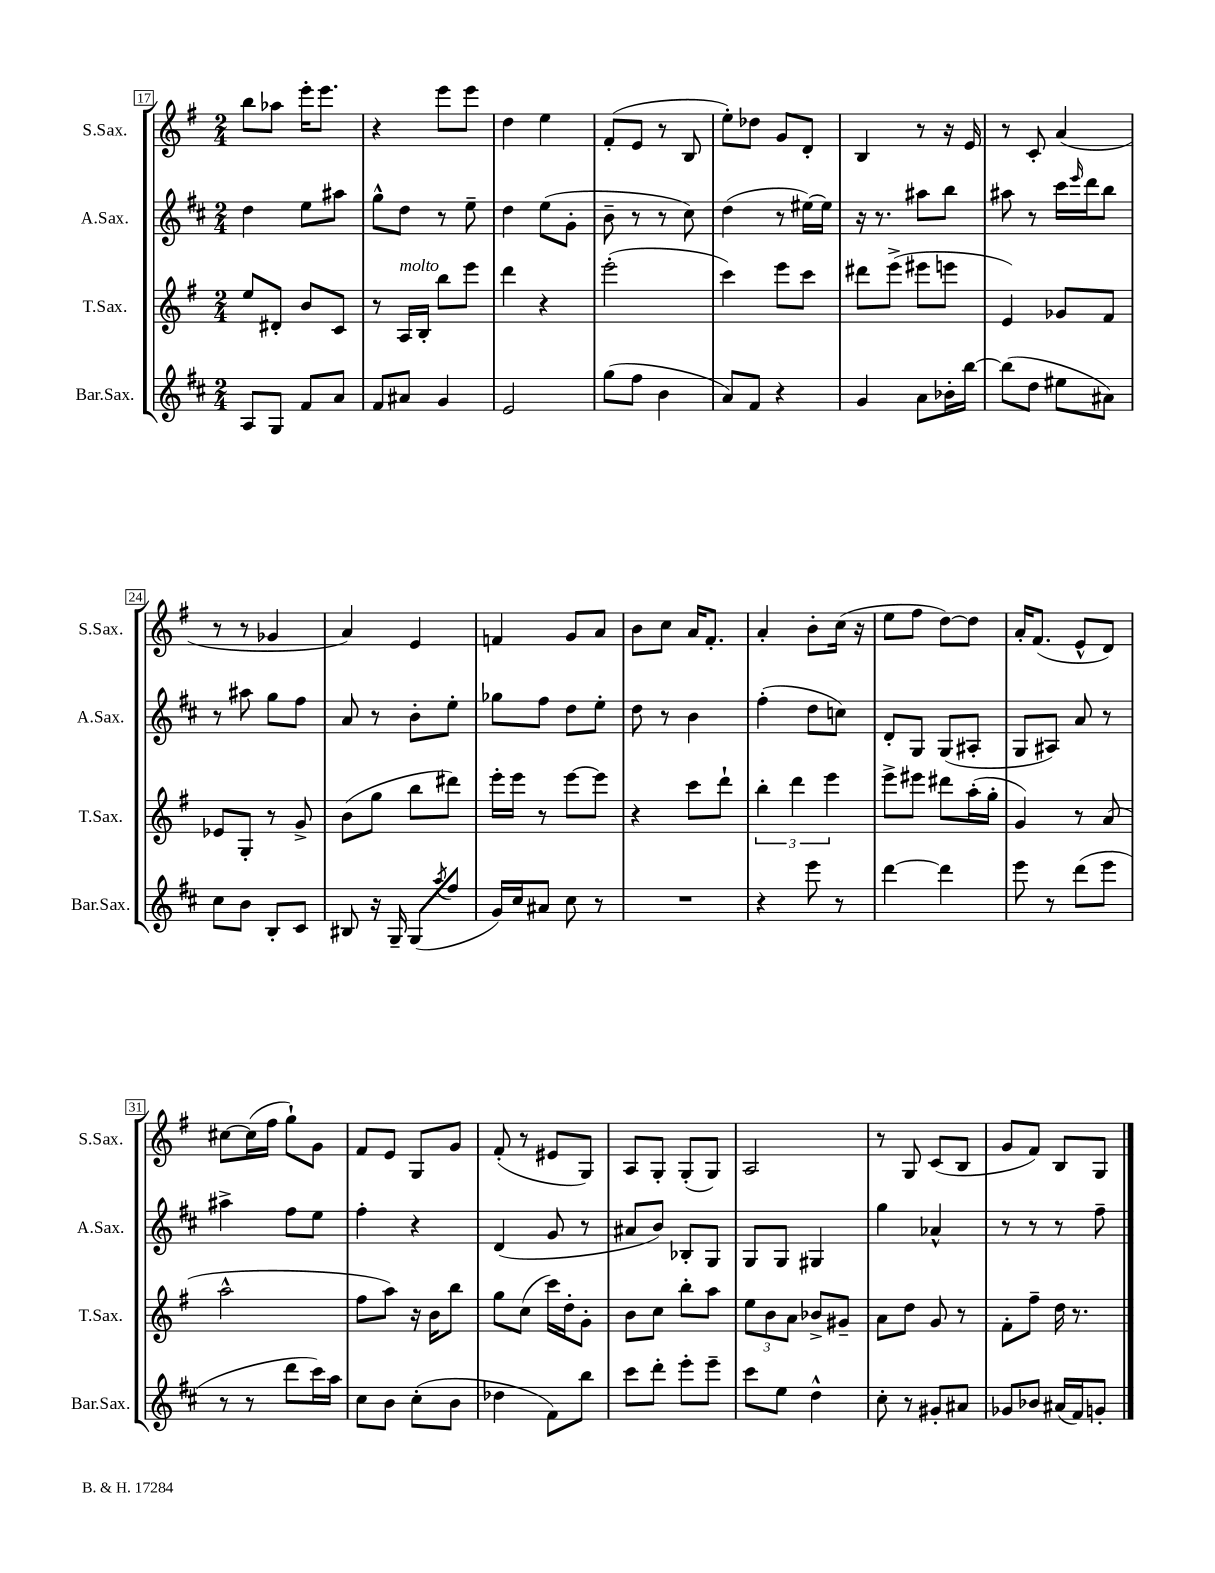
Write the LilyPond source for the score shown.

<<
\new StaffGroup <<
\new Staff = "s0" \with { instrumentName = "S.Sax." shortInstrumentName = "S.Sax." } {
    \clef treble \key g \major \numericTimeSignature \time 2/4
    b''8 aes''8 e'''16-. e'''8. |
    r4 e'''8 e'''8 |
    d''4 e''4 |
    fis'8-.( e'8 r8 b8 |
    e''8-.) des''8 g'8 d'8-. |
    b4 r8 r16 e'16 |
    r8 c'8-. a'4( |
    r8 r8 ges'4 |
    a'4) e'4 |
    f'4 g'8 a'8 |
    b'8 c''8 a'16 fis'8.-. |
    a'4-. b'8-. c''16( r16 |
    e''8 fis''8 d''8~) d''8 |
    a'16-. fis'8.( e'8-^ d'8) |
    cis''8~ cis''16( fis''16 g''8-!) g'8 |
    fis'8 e'8 g8 g'8 |
    fis'8-.( r8 eis'8 g8) |
    a8 g8-. g8-.( g8) |
    a2 |
    r8 g8 c'8( b8 |
    g'8 fis'8) b8 g8 \bar "|." |
}
\new Staff = "s1" \with { instrumentName = "A.Sax." shortInstrumentName = "A.Sax." } {
    \clef treble \key d \major \numericTimeSignature \time 2/4
    d''4 e''8 ais''8 |
    g''8-^ d''8 r8 e''8-- |
    d''4 e''8( g'8-. |
    b'8-- r8 r8 cis''8) |
    d''4( r8 eis''16~) eis''16 |
    r16 r8. ais''8 b''8 |
    ais''8 r8 cis'''16 \grace { e'''16 } d'''16 b''8 |
    r8 ais''8 g''8 fis''8 |
    a'8 r8 b'8-. e''8-. |
    ges''8 fis''8 d''8 e''8-. |
    d''8 r8 b'4 |
    fis''4-.( d''8 c''8) |
    d'8-. g8 g8( ais8-. |
    g8 ais8) a'8 r8 |
    ais''4-> fis''8 e''8 |
    fis''4-. r4 |
    d'4( g'8 r8 |
    ais'8 b'8) bes8-. g8 |
    g8 g8 gis4 |
    g''4 aes'4-^ |
    r8 r8 r8 fis''8-- \bar "|." |
}
\new Staff = "s2" \with { instrumentName = "T.Sax." shortInstrumentName = "T.Sax." } {
    \clef treble \key g \major \numericTimeSignature \time 2/4
    e''8 dis'8-. b'8 c'8 |
    r8 a16^\markup { \italic "molto" } b16-. b''8 e'''8 |
    d'''4 r4 |
    e'''2-.( |
    c'''4) e'''8 c'''8 |
    dis'''8 e'''8->( eis'''8 e'''8 |
    e'4) ges'8 fis'8 |
    ees'8 g8-. r8 g'8-> |
    b'8( g''8 b''8 dis'''8) |
    e'''16-. e'''16 r8 e'''8~ e'''8 |
    r4 c'''8 d'''8-! |
    \tuplet 3/2 { b''4-. d'''4 e'''4 } |
    e'''8-> eis'''8 dis'''8 a''16-.( g''16-. |
    g'4) r8 a'8( |
    a''2-^ |
    fis''8 a''8) r16 b'16 b''8 |
    g''8 c''8( c'''16) d''16-. g'8-. |
    b'8 c''8 b''8-. a''8 |
    \tuplet 3/2 { e''8 b'8 a'8 } bes'8-> gis'8-- |
    a'8 d''8 g'8 r8 |
    fis'8-. fis''8-- d''16 r8. \bar "|." |
}
\new Staff = "s3" \with { instrumentName = "Bar.Sax." shortInstrumentName = "Bar.Sax." } {
    \clef treble \key d \major \numericTimeSignature \time 2/4
    a8 g8 fis'8 a'8 |
    fis'8 ais'8 g'4 |
    e'2 |
    g''8( fis''8 b'4 |
    a'8) fis'8 r4 |
    g'4 a'8 bes'16-. b''16~ |
    b''8( d''8 eis''8 ais'8) |
    cis''8 b'8 b8-. cis'8 |
    bis8 r16 g16-- g8( \acciaccatura { a''8 } fis''8 |
    g'16) cis''16 ais'8 cis''8 r8 |
    R2 |
    r4 e'''8 r8 |
    d'''4~ d'''4 |
    e'''8 r8 d'''8( e'''8 |
    r8 r8 d'''8 cis'''16) a''16 |
    cis''8 b'8 cis''8-.( b'8 |
    des''4 fis'8) b''8 |
    cis'''8 d'''8-. e'''8-. e'''8-- |
    cis'''8 e''8 d''4-^ |
    cis''8-. r8 gis'8-. ais'8 |
    ges'8 bes'8 ais'16( fis'16) g'8-. \bar "|." |
}
>>
>>
\layout { \context { \Score currentBarNumber = #17 \override BarNumber.stencil = #(make-stencil-boxer 0.1 0.3 ly:text-interface::print) } }
